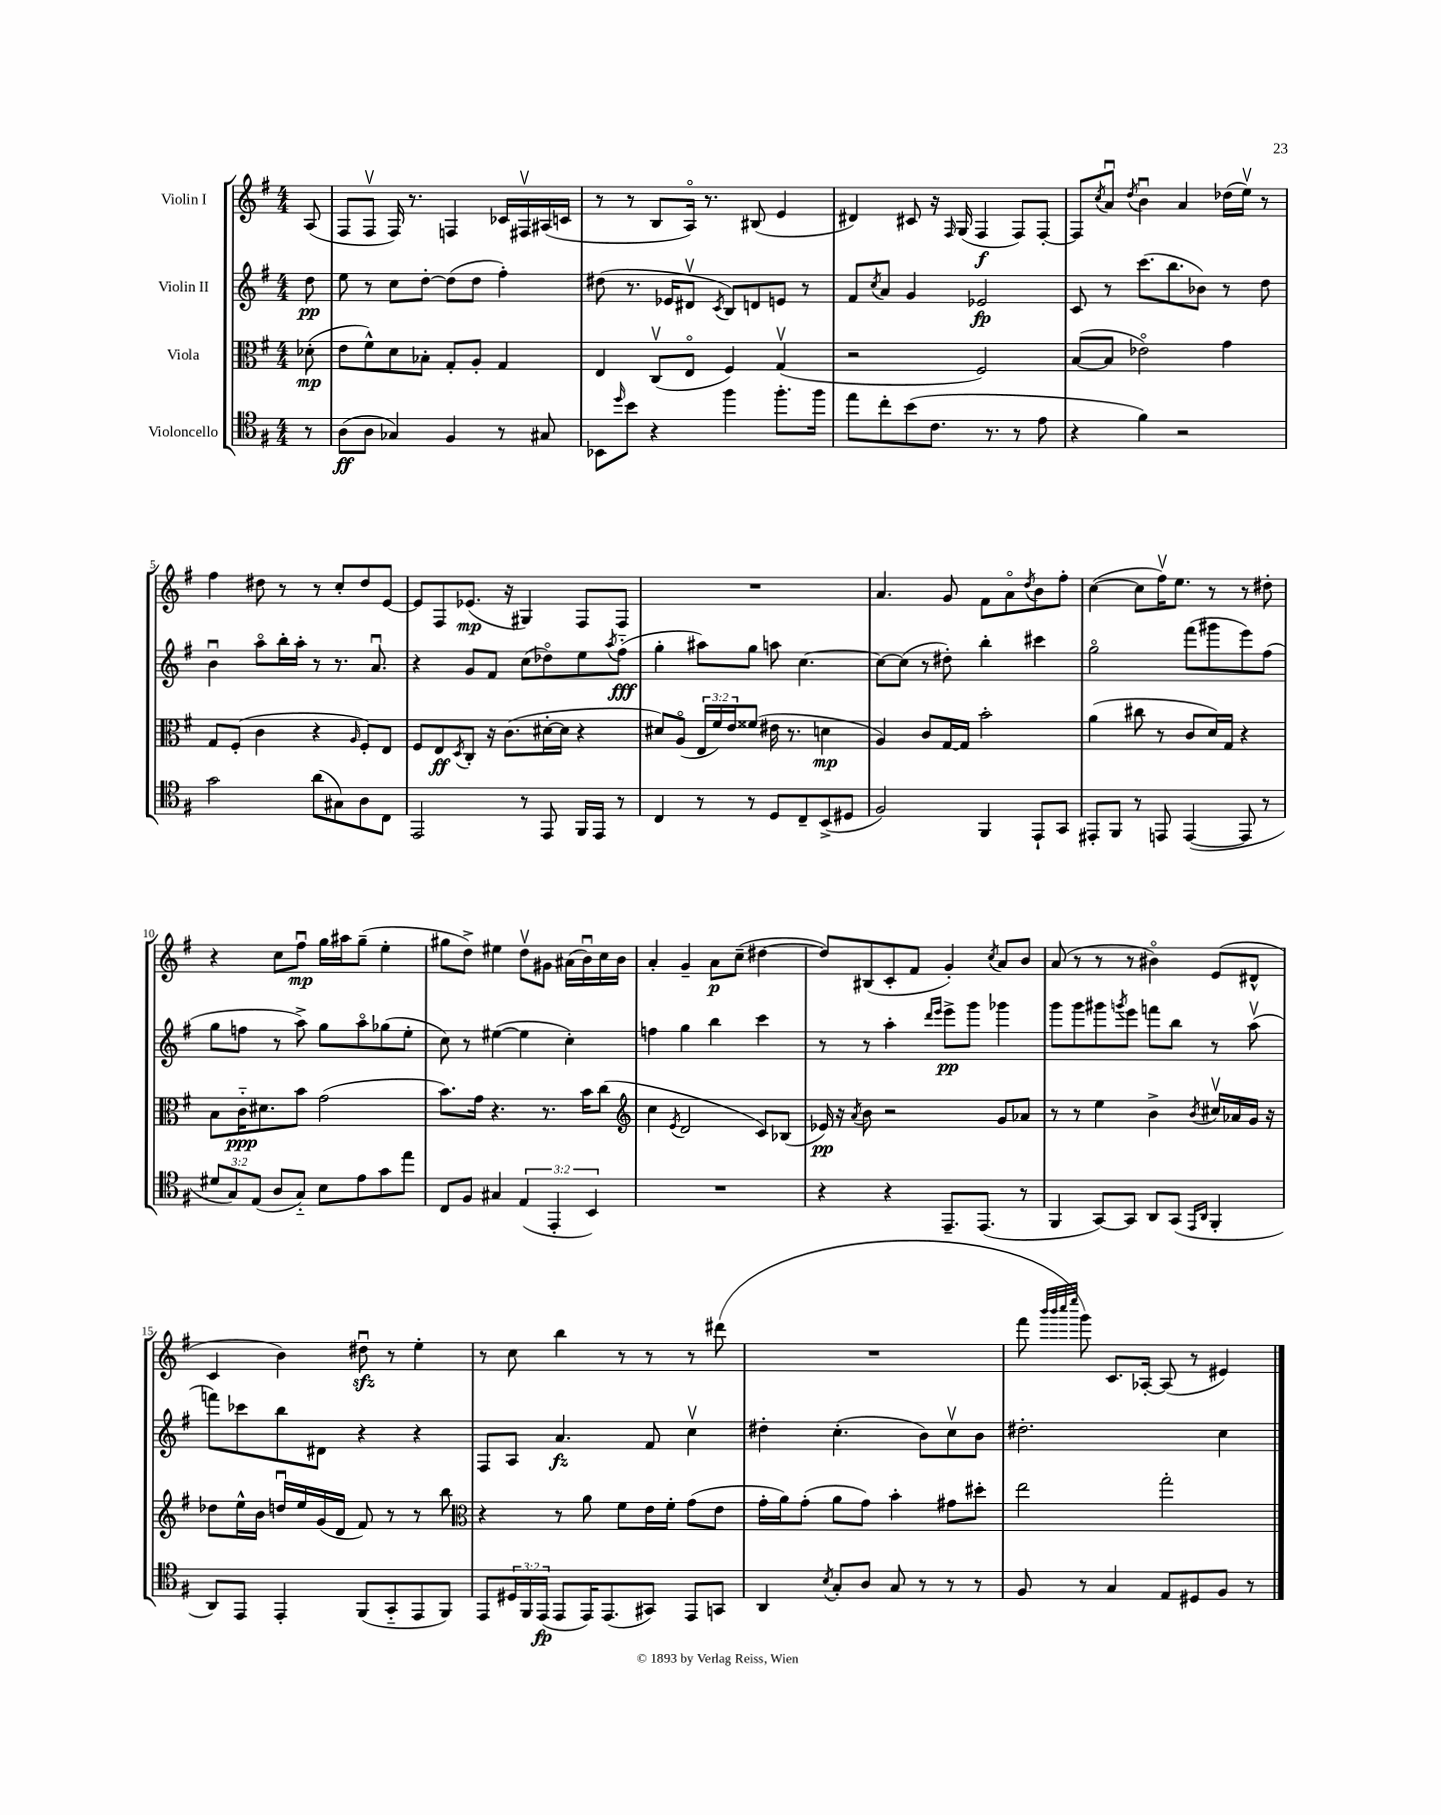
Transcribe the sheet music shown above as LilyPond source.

<<
\new StaffGroup <<
\new Staff = "s0" \with { instrumentName = "Violin I" } {
    \clef treble \key g \major \numericTimeSignature \time 4/4 \partial 8
    a8( |
    fis8 fis8\upbow fis16) r8. f4 ces'16 fis16\upbow ais16( c'16 |
    r8 r8 b8 a16\flageolet) r8. bis8( e'4 |
    dis'4) cis'8 r16 \grace { fis16 } g16( fis4\f fis8) fis8~-. |
    fis8 \acciaccatura { c''8 } a'8\downbow \acciaccatura { d''8 } b'4\downbow a'4 des''16( e''16\upbow) r8 |
    fis''4 dis''8 r8 r8 c''8-. dis''8 e'8~ |
    e'8 fis8 ees'8.\mp( r16 gis4) fis8 fis8 |
    R1 |
    a'4. g'8 fis'8 a'8\flageolet \acciaccatura { d''8 } b'8 fis''8-. |
    c''4~( c''8 fis''16\upbow) e''8. r8 r8 dis''8-. |
    r4 c''8 fis''8\downbow\mp g''16 ais''16 g''8--( e''4-. |
    gis''8 d''8->) eis''4 d''8\upbow gis'8 ais'16( b'16\downbow) c''16 b'16 |
    a'4-. g'4-- a'8\p c''8--( dis''4~ |
    dis''8) bis8( c'8-. fis'8 g'4-.) \acciaccatura { c''8 } a'8 b'8 |
    a'8( r8 r8 r8 bis'4\flageolet) e'8( dis'8-^ |
    c'4 b'4) dis''8\downbow\sfz r8 e''4-. |
    r8 c''8 b''4 r8 r8 r8 dis'''8( |
    R1 |
    fis'''8 \grace { b'''32 b'''32 c''''32 e''''32 } g'''8) c'8. aes16~-. aes8( r8 eis'4) \bar "|." |
}
\new Staff = "s1" \with { instrumentName = "Violin II" } {
    \clef treble \key g \major \numericTimeSignature \time 4/4 \partial 8
    d''8\pp |
    e''8 r8 c''8 d''8~-. d''8( d''8 fis''4-.) |
    dis''8( r8. ees'16 dis'8\upbow \acciaccatura { c'8 } b8) d'8 e'8 r8 |
    fis'8 \acciaccatura { c''8 } a'8 g'4 ees'2\fp |
    c'8 r8 c'''8.( b''8. bes'8) r8 d''8 |
    b'4\downbow a''8\flageolet b''16-. a''16-. r8 r8. a'8.\downbow |
    r4 g'8 fis'8 c''8( des''8\flageolet) e''8 \acciaccatura { a''8 } fis''8-_\fff( |
    g''4-. ais''8) g''8 a''8 c''4.~ |
    c''8~ c''8( r8 dis''8-.) b''4-. cis'''4 |
    g''2\flageolet fis'''8( gis'''8 e'''8) fis''8( |
    g''8 f''8 r8 a''8->) g''8 a''8\flageolet ges''8( e''8-. |
    c''8) r8 eis''4~( eis''4 c''4-.) |
    f''4 g''4 b''4 c'''4 |
    r8 r8 a''4-. \grace { d'''16 e'''16 } e'''8->\pp g'''8 ges'''4 |
    g'''8 g'''8 gis'''8 \acciaccatura { g'''8 } e'''8 f'''8 b''8 r8 a''8\upbow( |
    f'''8) ces'''8 b''8 dis'8 r4 r4 |
    fis8 a8 a'4.\fz fis'8 c''4\upbow |
    dis''4-. c''4.-.( b'8) c''8\upbow b'8 |
    dis''2.-. c''4 \bar "|." |
}
\new Staff = "s2" \with { instrumentName = "Viola" } {
    \clef alto \key g \major \numericTimeSignature \time 4/4 \override Staff.TupletNumber.text = #tuplet-number::calc-fraction-text \partial 8
    des'8-.\mp( |
    e'8 fis'8-^) d'8 bes8-. g8-. a8-. g4 |
    e4 c8\upbow( e8\flageolet fis4) g4\upbow( |
    r2 fis2) |
    b8~( b8 ees'2\flageolet) g'4 |
    g8 fis8-.( c'4 r4 \grace { a16 } fis8-.) e8 |
    fis8 e8\ff \acciaccatura { d8 } c8-. r16 c'8.( dis'16~-. dis'16 r4 |
    dis'8) a8\flageolet( \tuplet 3/2 { e16 fis'16) e'16 } fisis'8( eis'16 r8. d'4\mp |
    a4) c'8 g16~ g16 b'2-. |
    a'4( cis''8 r8 c'8 d'16) g16 r4 |
    b8 c'16-_\ppp dis'8. b'8 g'2( |
    b'8.) g'16 r4. r8. b'16 c''8( |
    \clef treble c''4 \acciaccatura { e'8 } d'2 c'8) bes8( |
    ees'16\pp) r16 \acciaccatura { a'8 } b'8 r2 g'8 aes'8 |
    r8 r8 e''4 b'4-> \acciaccatura { b'8 } cis''16\upbow aes'16 g'16 r16 |
    des''8 e''16-^ b'16 d''16\downbow e''16 g'16( d'16 fis'8) r8 r8 b''8 |
    \clef alto r4 r8 a'8 fis'8 e'16 fis'16-. g'8( e'8 |
    g'16-. a'16) g'8-.( a'8 g'8) b'4-. gis'8 dis''8-. |
    e''2 g''2-. \bar "|." |
}
\new Staff = "s3" \with { instrumentName = "Violoncello" } {
    \clef tenor \key g \major \numericTimeSignature \time 4/4 \override Staff.TupletNumber.text = #tuplet-number::calc-fraction-text \partial 8
    r8 |
    a8\ff( a8 ges4) fis4 r8 gis8 |
    bes,8 \grace { d''16 } b'8 r4 fis''4 fis''8.-. fis''16 |
    e''8 c''8-. b'8( c'8. r8. r8 e'8 |
    r4 fis'4) r2 |
    g'2 a'8( gis8) a8 c8 |
    e,2 r8 e,8 fis,16 e,16 r8 |
    c4 r8 r8 d8 c8-- b,8->( dis8 |
    fis2) fis,4 e,8-! g,8 |
    eis,8-. fis,8 r8 e,8 e,4~( e,8 r8 |
    \tuplet 3/2 { dis'8 g8) e8( } a8 g8-_) b8 e'8 g'8 e''8 |
    c8 fis8 gis4 \tuplet 3/2 { e4( e,4-. b,4) } |
    R1 |
    r4 r4 e,8.-- e,8.( r8 |
    fis,4 g,8~) g,8 a,8 g,8( \grace { e,16 a,16 } fis,4-. |
    a,8) e,8 e,4-. fis,8( g,8-_ e,8 fis,8) |
    e,8 \tuplet 3/2 { dis16 fis,16 e,16\fp( } e,8 e,16) e,8.( gis,8) e,8 g,8 |
    a,4 \acciaccatura { b8 } g8-. a8 g8 r8 r8 r8 |
    fis8 r8 g4 e8 dis8 fis8 r8 \bar "|." |
}
>>
>>
